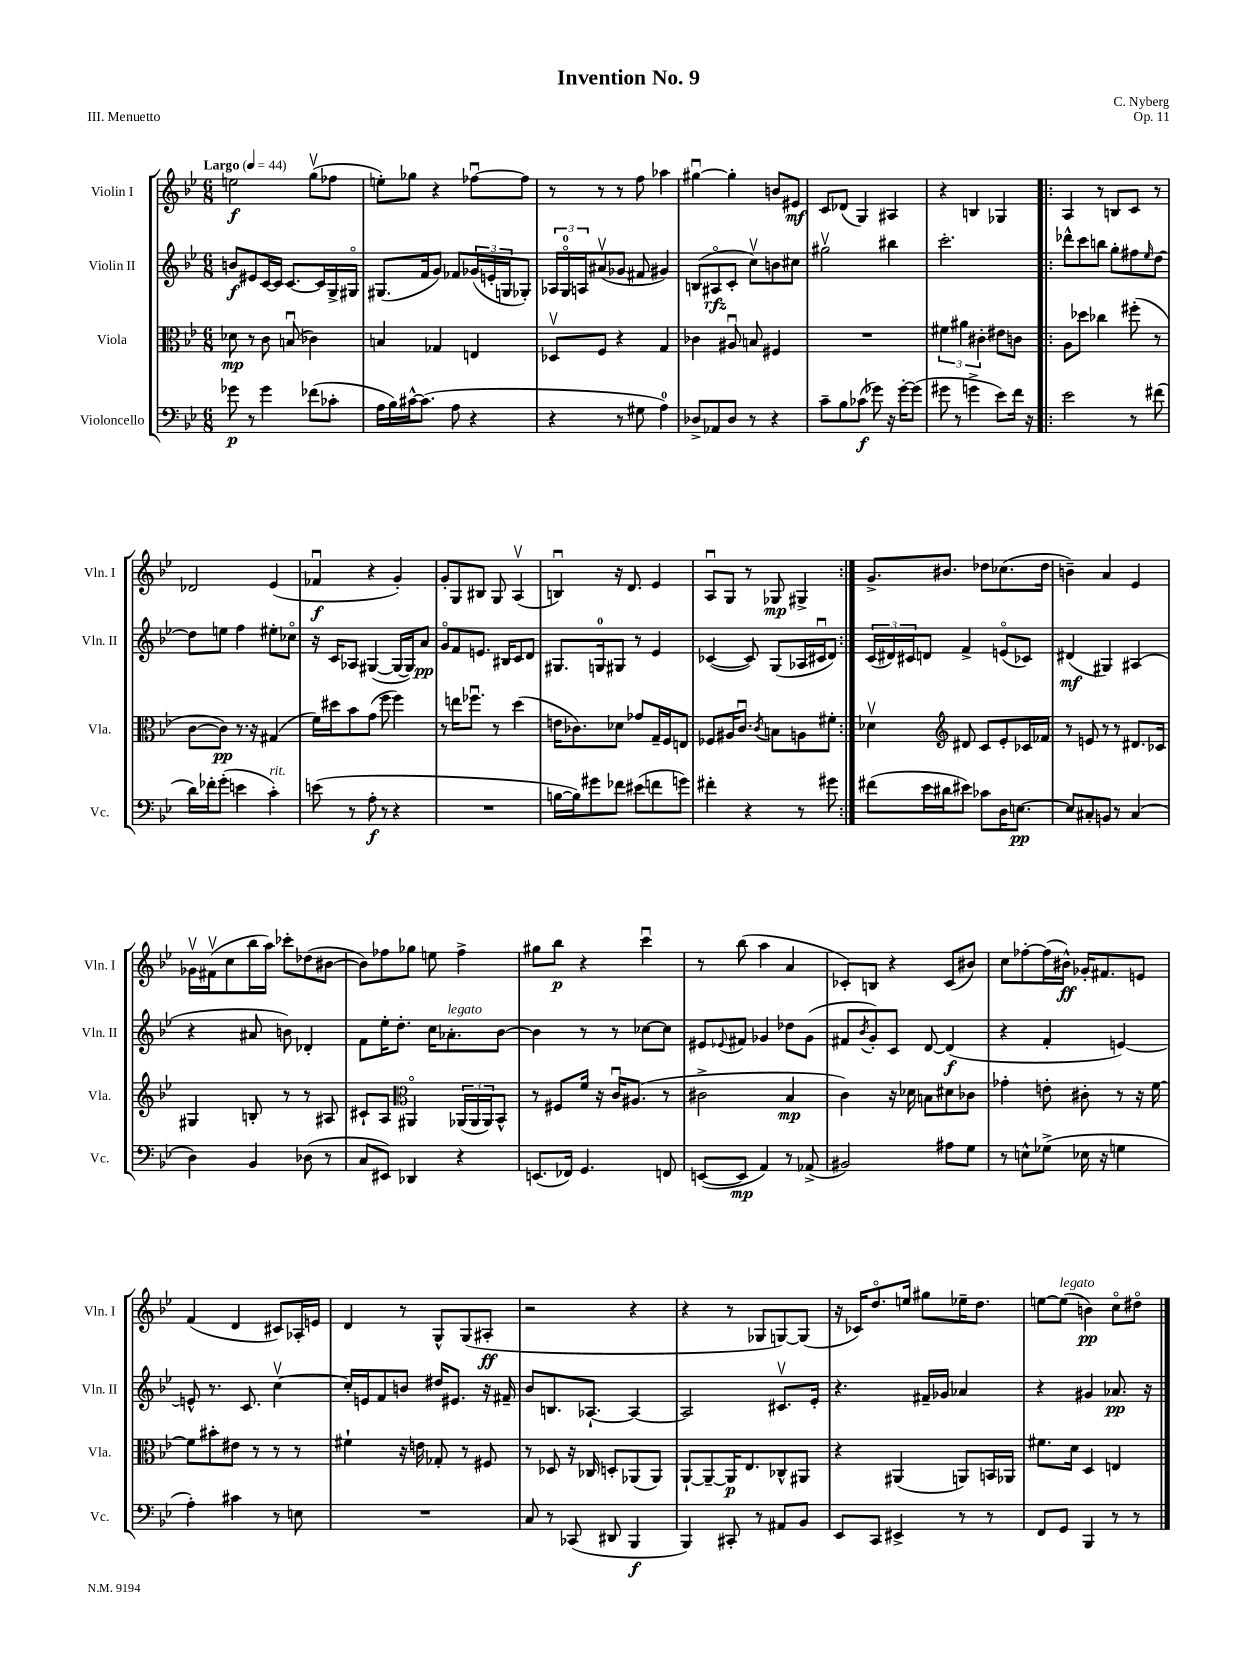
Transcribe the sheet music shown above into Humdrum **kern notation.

**kern	**kern	**kern	**kern
*staff4	*staff3	*staff2	*staff1
*clefF4	*clefC3	*clefG2	*clefG2
*k[b-e-]	*k[b-e-]	*k[b-e-]	*k[b-e-]
*M6/8	*M6/8	*M6/8	*M6/8
*MM44	*MM44	*MM44	*MM44
8g-	8d-	8b	2ee
8r	8r	8e#	.
4g-	8c	[16c	.
.	.	16c]	.
.	(8Bu	[8.c	.
(8f-	4c-)	.	(8ggv
.	.	16c]	.
8c-'	.	16G^	8ff-
.	.	16G#o	.
=	=	=	=
16A	4B	(8.G#	8ee')
16B-)	.	.	.
[16c#^^	.	.	8gg-
(8.c#]	.	16f	.
.	4G-	8g)	4r
8A	.	8f-	.
4r	4E	(24g-	[8ff-u
.	.	24e'	.
.	.	24G	.
.	.	8G-')	8ff-]
=	=	=	=
4r	8D-v	24A-	8r
.	.	24Go	.
.	.	24A	.
.	8F	(8a#v	8r
8r	4r	8g-	8r
8G#	.	8f#	8ff
4A)	4G	4g#)	4aa-
=	=	=	=
8D-^	4c-	(8B	[4gg#u
8AA-	.	8A#o	.
8D-	8A#u	8c'	4gg#']
8r	8B	8ccv)	.
4r	4F#	8b	8b
.	.	8cc#	8e#
=	=	=	=
8c~	2.r	2gg#v	8c
8B-	.	.	(8d-
(8c-	.	.	4G)
8g-)	.	.	.
16r	.	4bb#	4A#
[16g-'	.	.	.
(8g-]	.	.	.
=	=	=	=
8g#	6f#	2.ccc'	4r
8r	.	.	.
.	6a#	.	.
4g^	.	.	4B
.	6c#'	.	.
8e-)	8e#	.	4G-
16f	8c	.	.
16r	.	.	.
=!|:	=!|:	=!|:	=!|:
2e-	8A	8ddd-^^	4A
.	8dd-	8ccc	.
.	4cc-	8bb	8r
.	.	8gg'	8B
8r	(8ff#'	8ff#	8c
.	.	16qqee-	.
(8f#	8r	[8dd	8r
=	=	=	=
16d)	[8c	8dd]	2d-
16f-'	.	.	.
(8g'	8c])	8ee	.
4e	8.r	4ff	.
.	16r	.	.
4c')	(4G#	8ee#'	(4e-
.	.	8cc-o	.
=	=	=	=
(8e	16f)	16r	4f-u
.	16dd#	16c	.
8r	8b-	8A-	.
8A'	(8g	([4G#	4r
8r	8ff	.	.
4r	4ff)	16G#_	4g')
.	.	16G#])	.
.	.	8a	.
=	=	=	=
2.r	8r	8go	8g'
.	16ee	8f	8G
.	8.ff-u	.	.
.	.	8.e	8B#
.	8r	.	8G
.	.	16B#	.
.	(4dd	8c	(4Av
.	.	8d	.
=	=	=	=
[16B	16e	8.G#	4Bu)
16B])	8.c-)	.	.
8g#	.	.	.
.	.	16G	.
8f-	8d-	8G#	16r
.	.	.	8.d
(8e#	8g-	8r	.
8f	16G~	4e-	4e-
.	16F	.	.
8g)	8E	.	.
=	=	=	=
4f#'	8F-	([4c-	8Au
.	16A#	.	8G
.	8.cu	.	.
4r	.	8c-])	8r
.	8qc	.	.
.	8B	(8G	8G-
8r	8A	16A-	4G#^
.	.	16c#u	.
8g#	8f#'	8d)	.
=:|!	=:|!	=:|!	=:|!
(8f#	4d-v	(24c	8.g^
.	.	24d#)	.
.	.	24c#	.
16e-	.	8d	.
16d#	.	.	8.b#
*	*clefG2	*	*
8e#)	8d#	4f^	.
8c-	8c	.	8dd-
16D	8e-'	(8eo	(8.cc-
[8.E	.	.	.
.	16c-	8c-)	.
.	16f-	.	16dd-
=	=	=	=
8E]	8r	(4d#	4b~)
8C#'	8e	.	.
8BB	8r	4G#)	4a
8r	8r	.	.
(4C#	8.d#	(4A#	4e-
.	16c-	.	.
=	=	=	=
4D)	4G#	4r	16g-v
.	.	.	(16f#v
.	.	.	8cc
4BB-	8B'	8a#	16bb-
.	.	.	16aa)
.	8r	8b)	8ccc-'
(8D-	8r	4d-'	(8dd-
8r	8A#	.	[8b#
=	=	=	=
8C	8c#`	8f	8b#])
8EE#)	8A	16ee-'	8ff-
.	.	8.dd'	.
*	*clefC3	*	*
4DD-	4AA#o	.	8gg-
.	.	16cc	8ee
.	.	8.a-'	.
4r	(24AA-	.	4ff-^
.	24AA-	.	.
.	24AA-)	.	.
.	8BB-^^	[8b-	.
=	=	=	=
(8.EE	8r	4b-]	8gg#
.	8F#	.	8bb-
16FF-)	.	.	.
4.GG	16f	8r	4r
.	16r	.	.
.	16cu	8r	.
.	(8.A#	.	.
.	.	[8cc-	4cccu
8FF	8r	8cc-]	.
=	=	=	=
([8EE	2c#^	8e#	8r
.	.	8qqe-	.
8EE]	.	8f#	(8bb-
4AA)	.	4g-	4aa
8r	4B-	8dd-	4a
(8AA-^	.	(8g-	.
=	=	=	=
2BB#)	4c)	8f#	8c-')
.	.	8qb-	.
.	.	8g')	8B
.	16r	8c	4r
.	16d-	.	.
.	8B	[8d	.
8A#	8d#	(4d]	(8c-
8G	8c-	.	8b#)
=	=	=	=
8r	4g-'	4r	8cc
8E^^	.	.	[8ff-'
(8G-^	8e'	4f'	(16ff-]
.	.	.	16b#^^)
16E-	8c#'	.	16g-'
16r	.	.	8.f#
4G	8r	[4e)	.
.	16r	.	8e
.	[16f	.	.
=	=	=	=
4A')	8f]	8e^^]	(4f
.	8b#'	8.r	.
4c#	8e#	.	4d
.	.	8.c	.
.	8r	.	.
8r	8r	[4ccv	8c#)
8E	8r	.	16A-'
.	.	.	16e
=	=	=	=
2.r	4f#`	16cc']	4d
.	.	16e	.
.	.	8f	.
.	16r	8b	8r
.	16e	.	.
.	8G-'	16dd#	8G^^
.	.	8.e#	.
.	8r	.	(8G
.	8F#	16r	8A#'
.	.	16f#~	.
=	=	=	=
8C	8r	8b-	2r
8r	8D-	8.B	.
(8CC-	16r	.	.
.	16C-	[8.A-`	.
8DD#	8D'	.	.
4BBB-	(8AA-	4A-_	4r
.	8AA-)	.	.
=	=	=	=
4BBB-)	[8AA`	2A-]	4r
.	8AA~_	.	.
8CC#'	16AA]	.	8r
.	8.E-	.	.
8r	.	.	8G-
8AA#	8C-^^	8.c#v	[8G)
8BB-	8AA#	.	(8G]
.	.	16e-'	.
=	=	=	=
8EE-	4r	4.r	16r
.	.	.	16c-)
8CC	.	.	8.ddo
4EE#^	(4AA#	.	.
.	.	.	16ee
.	.	16f#~	8gg#
.	.	16g-	.
8r	8AA)	4a-	16ee-~
.	.	.	8.dd
8r	16BB	.	.
.	16AA-	.	.
=	=	=	=
8FF	8.f#	4r	[8ee
8GG	.	.	(8ee]
.	16d	.	.
4BBB-	4D	4g#	4b)
8r	4E	8.a-	8cco
8r	.	.	8dd#o
.	.	16r	.
==	==	==	==
*-	*-	*-	*-
